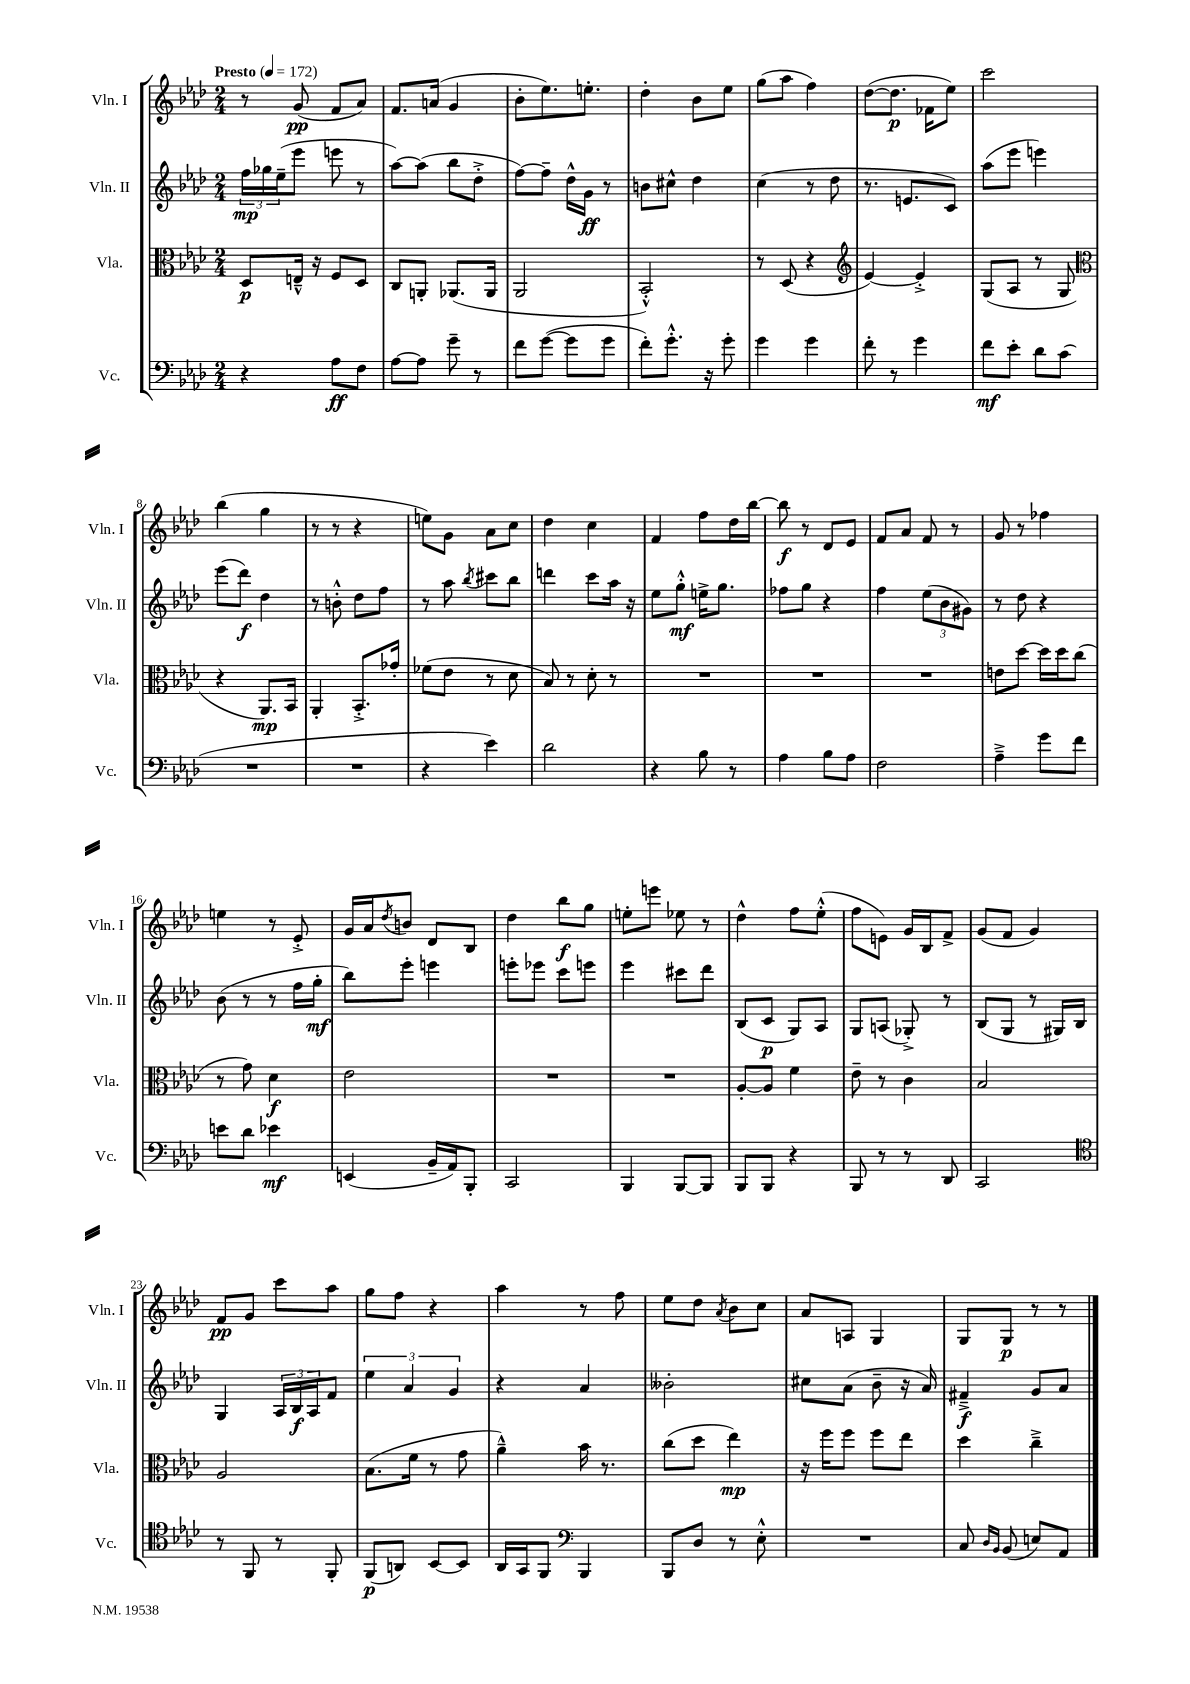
<<
\new StaffGroup <<
\new Staff = "s0" \with { instrumentName = "Vln. I" shortInstrumentName = "Vln. I" } {
    \clef treble \key aes \major \numericTimeSignature \time 2/4 \tempo "Presto" 4 = 172
    r8 g'8\pp( f'8 aes'8) |
    f'8. a'16( g'4 |
    bes'8-. ees''8.) e''8.-. |
    des''4-. bes'8 ees''8 |
    g''8( aes''8 f''4) |
    des''8~( des''8.\p fes'16 ees''8) |
    c'''2 |
    bes''4( g''4 |
    r8 r8 r4 |
    e''8) g'8 aes'8 c''8 |
    des''4 c''4 |
    f'4 f''8 des''16 bes''16~ |
    bes''8\f r8 des'8 ees'8 |
    f'8 aes'8 f'8 r8 |
    g'8 r8 fes''4 |
    e''4 r8 ees'8-.-> |
    g'16 aes'16 \acciaccatura { des''8 } b'8 des'8 bes8 |
    des''4 bes''8\f g''8 |
    e''8-. e'''8 ees''8 r8 |
    des''4-^ f''8 ees''8-.-^( |
    f''8 e'8) g'16 bes16 f'8-> |
    g'8( f'8 g'4) |
    f'8\pp g'8 c'''8 aes''8 |
    g''8 f''8 r4 |
    aes''4 r8 f''8 |
    ees''8 des''8 \acciaccatura { aes'8 } bes'8 c''8 |
    aes'8 a8 g4 |
    g8 g8\p r8 r8 \bar "|." |
}
\new Staff = "s1" \with { instrumentName = "Vln. II" shortInstrumentName = "Vln. II" } {
    \clef treble \key aes \major \numericTimeSignature \time 2/4
    \tuplet 3/2 { f''16\mp ges''16 ees''16--( } ees'''8 e'''8 r8 |
    aes''8~) aes''8( bes''8 des''8-.-> |
    f''8~) f''8-- des''16-^ g'16\ff r8 |
    b'8 cis''8-^ des''4 |
    c''4( r8 des''8 |
    r8. e'8. c'8) |
    aes''8( ees'''8 e'''4) |
    ees'''8( des'''8\f) des''4 |
    r8 b'8-.-^ des''8 f''8 |
    r8 aes''8 \acciaccatura { bes''8 } cis'''8 bes''8 |
    d'''4 c'''8 aes''16 r16 |
    ees''8 g''8-.-^\mf e''16-> g''8. |
    fes''8 g''8 r4 |
    f''4 \tuplet 3/2 { ees''8( bes'8 gis'8) } |
    r8 des''8 r4 |
    bes'8( r8 r8 f''16 g''16-.\mf |
    bes''8) ees'''8-. e'''4 |
    e'''8-. ees'''8 c'''8 e'''8 |
    ees'''4 cis'''8 des'''8 |
    bes8( c'8\p g8) aes8 |
    g8 a8( ges8-.->) r8 |
    bes8( g8 r8 gis16) bes16 |
    g4 \tuplet 3/2 { aes16 bes16\f aes16 } f'8 |
    \tuplet 3/2 { ees''4 aes'4 g'4 } |
    r4 aes'4 |
    beses'2-. |
    cis''8 aes'8( bes'8-- r16 aes'16) |
    fis'4--->\f g'8 aes'8 \bar "|." |
}
\new Staff = "s2" \with { instrumentName = "Vla." shortInstrumentName = "Vla." } {
    \clef alto \key aes \major \numericTimeSignature \time 2/4
    des8\p e16---^ r16 f8 des8 |
    c8 a,8-. aes,8.( aes,16 |
    aes,2 |
    bes,2-.-^) |
    r8 des8( r4 |
    \clef treble ees'4~) ees'4-.-> |
    g8( aes8 r8 g8 |
    \clef alto r4 aes,8.\mp) bes,16 |
    aes,4-. bes,8.-.-> ges'16-. |
    fes'8( ees'8 r8 des'8 |
    bes8) r8 des'8-. r8 |
    R2 |
    R2 |
    R2 |
    e'8 des''8~ des''16 des''16 c''8( |
    r8 g'8) des'4\f |
    ees'2 |
    R2 |
    R2 |
    aes8~-. aes8 f'4 |
    ees'8-- r8 c'4 |
    bes2 |
    aes2 |
    bes8.( f'16 r8 g'8 |
    aes'4---^) bes'16 r8. |
    c''8( des''8 ees''4\mp) |
    r16 f''16 f''8 f''8 ees''8 |
    des''4 c''4---> \bar "|." |
}
\new Staff = "s3" \with { instrumentName = "Vc." shortInstrumentName = "Vc." } {
    \clef bass \key aes \major \numericTimeSignature \time 2/4
    r4 aes8\ff f8 |
    aes8~ aes8 g'8-- r8 |
    f'8 g'8~( g'8 g'8 |
    f'8-.) g'8.-.-^ r16 g'8-. |
    g'4 g'4 |
    f'8-. r8 g'4 |
    f'8\mf ees'8-. des'8 c'8( |
    R2 |
    R2 |
    r4 ees'4) |
    des'2 |
    r4 bes8 r8 |
    aes4 bes8 aes8 |
    f2 |
    aes4---> g'8 f'8 |
    e'8 des'8 ees'4\mf |
    e,4( bes,16-- aes,16) bes,,8-. |
    c,2 |
    bes,,4 bes,,8~ bes,,8 |
    bes,,8 bes,,8 r4 |
    bes,,8 r8 r8 des,8 |
    c,2 |
    \clef tenor r8 f,8 r8 f,8-. |
    f,8\p( a,8) bes,8~ bes,8 |
    aes,16 g,16 f,8 \clef bass bes,,4 |
    bes,,8 des8 r8 ees8-.-^ |
    R2 |
    c8 \grace { des16 bes,16 } bes,8( e8) aes,8 \bar "|." |
}
>>
>>
